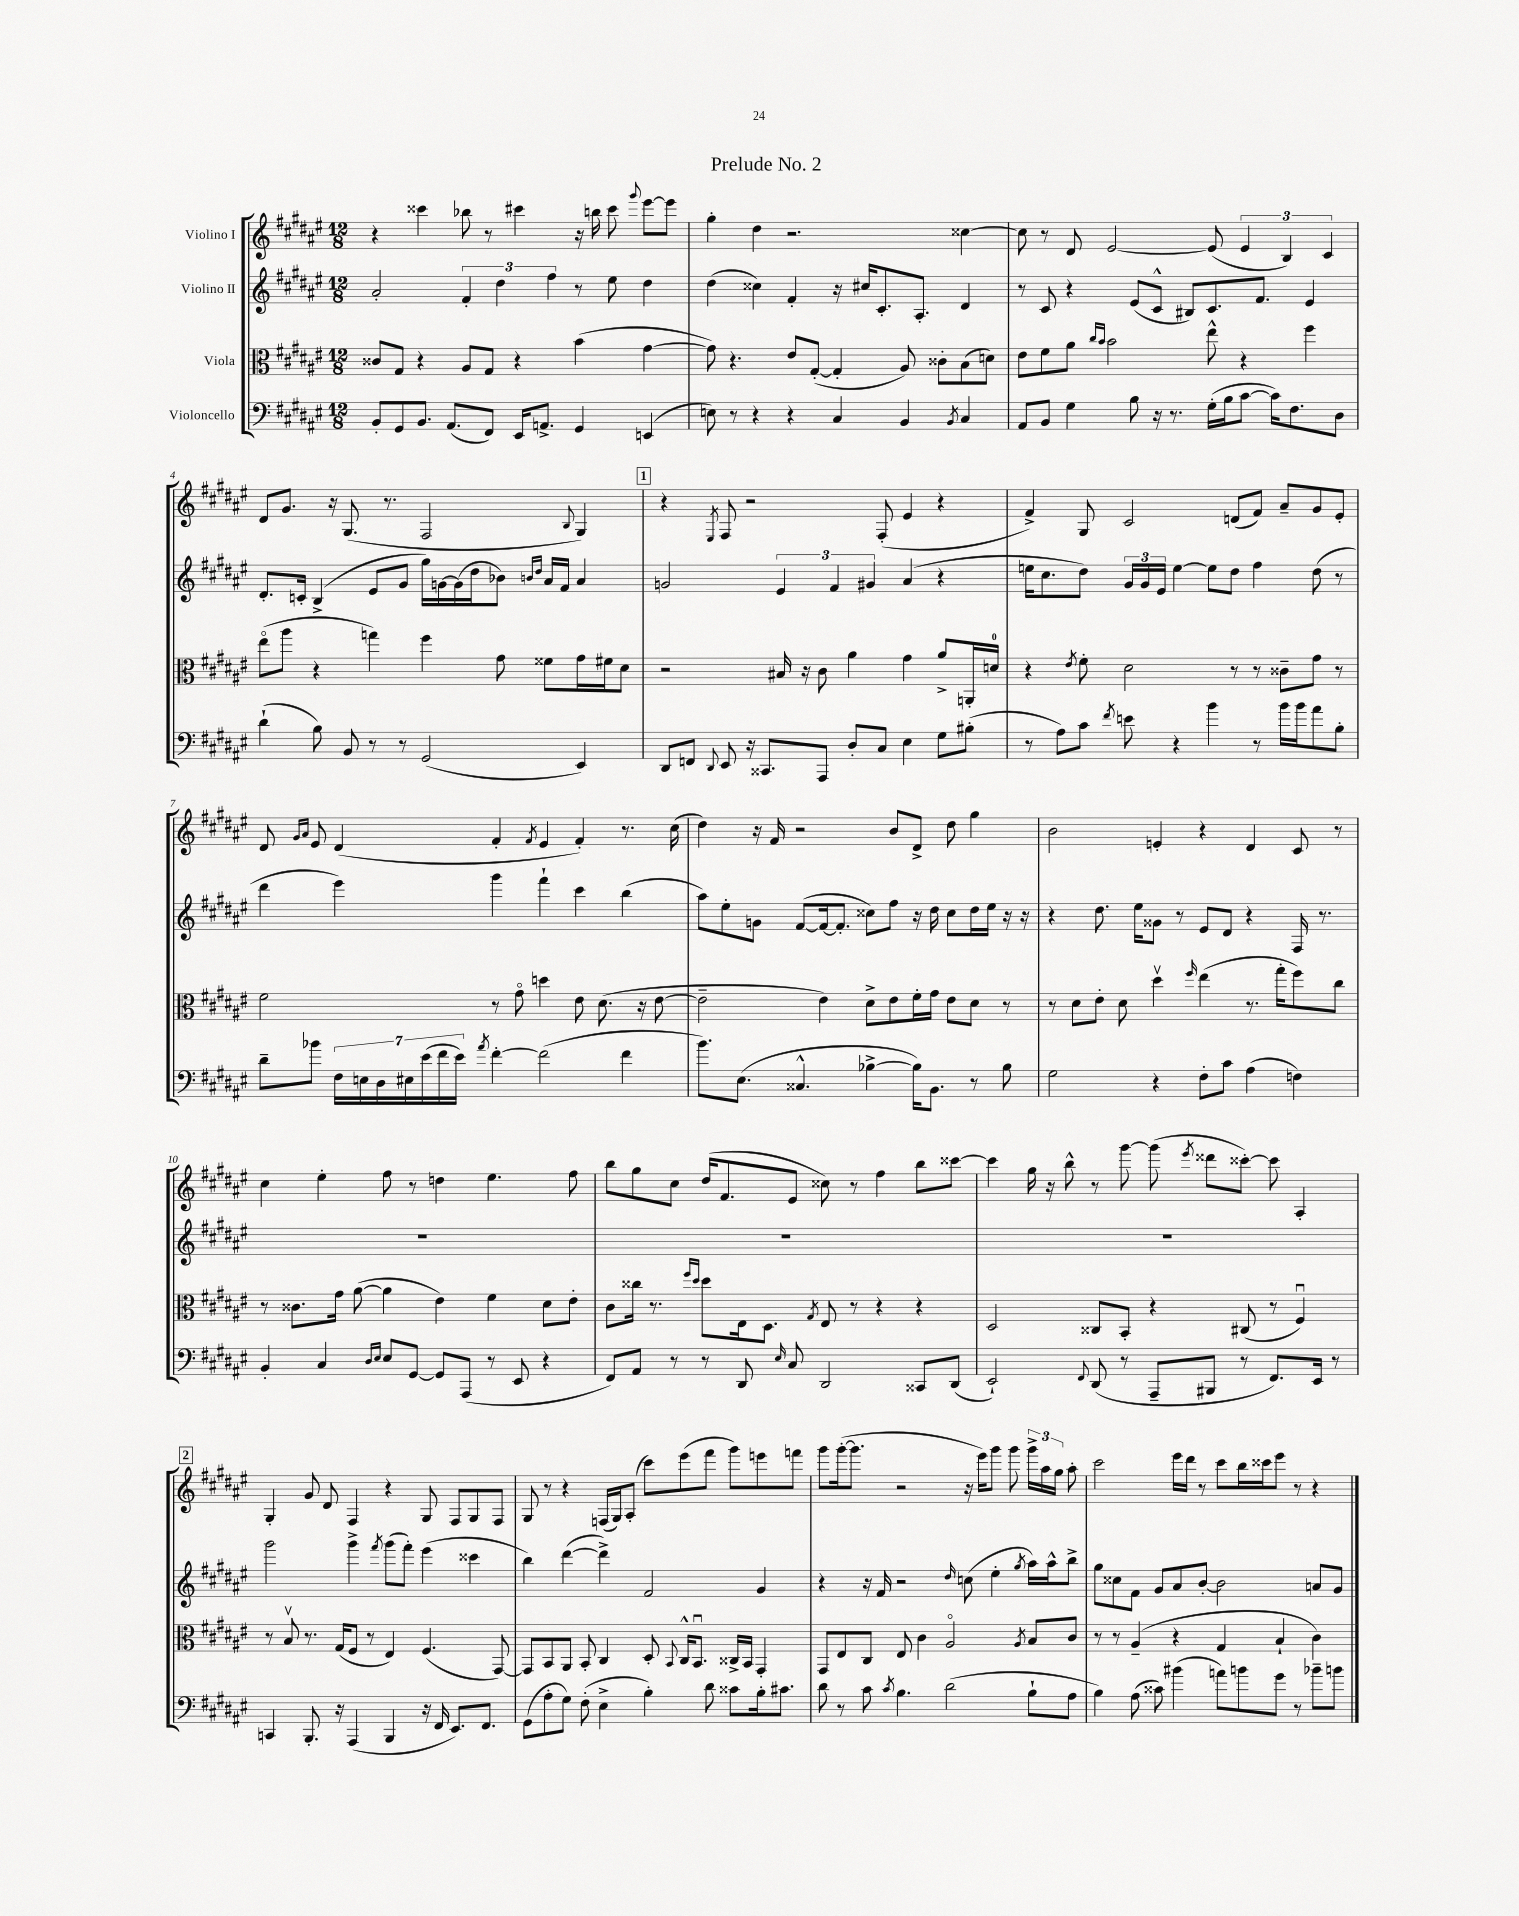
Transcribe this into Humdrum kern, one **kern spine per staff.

**kern	**kern	**kern	**kern
*staff4	*staff3	*staff2	*staff1
*clefF4	*clefC3	*clefG2	*clefG2
*k[f#c#g#d#a#e#]	*k[f#c#g#d#a#e#]	*k[f#c#g#d#a#e#]	*k[f#c#g#d#a#e#]
*M12/8	*M12/8	*M12/8	*M12/8
8BB'/L	8c##/L	2a#'/	4r
8GG#/	8G#/J	.	.
8.BB/J	4r	.	4ccc##\
(8.AA#/L	.	.	.
.	8A#/L	6f#'/	8bb-\
8FF#/J)	8G#/J	.	8r
.	.	6dd#\	.
16EE#/LK	4r	.	4ccc#\
8.AA^/J	.	.	.
.	.	6ff#\	.
4GG#/	(4b\	8r	16r
.	.	.	16bb\
.	.	8ee#\	8ccc#\
.	.	.	8qqggg#/
(4EE/	[4g#\	4dd#\	[8eee#\L
.	.	.	8eee#\]J
=	=	=	=
8E\)	8g#\])	(4dd#\	4gg#'\
8r	4.r	.	.
4r	.	4cc##\)	4dd#\
4r	8e#/L	4f#'/	2.r
.	([8G#'/J	.	.
4C#/	4G#'/]	16r	.
.	.	16cc#/LK	.
.	.	8.c#'/	.
4BB/	8A#/)	.	.
.	.	8.A#'/J	.
.	8c##'\L	.	.
8qBB/	.	.	.
4C#/	(8B\	4d#/	[4cc##\
.	8d\J)	.	.
=	=	=	=
8AA#/L	8e#\L	8r	8cc##\]
8BB/J	8f#\	8c#/	8r
4G#\	8a#\J	4r	8d#/
.	16qqcc#/LL	.	.
.	16qqb/JJ	.	.
.	2b\	.	[2e#/
8B\	.	(8e#/L	.
16r	.	8c#^^/J	.
8.r	.	.	.
.	.	8B#/L)	.
(16G#'\LL	8ee#^^\	8.c#/	(8e#/]
16B\J	.	.	.
[8c#\J	4r	.	6e#/
.	.	8.f#/J	.
16c#\]LK)	.	.	.
.	.	.	6B/)
8.F#\	.	.	.
.	4ff#\	4e#/	.
.	.	.	6c#/
8D#\J	.	.	.
=	=	=	=
(4d#`\	(8ee#o\L	8.d#'/L	8d#/L
.	8aa#\J	.	8.g#/J
.	.	16c'/Jk	.
8B\)	4r	(4B^/	.
.	.	.	16r
8BB/	.	.	(8.G#/
8r	4gg\)	8e#/L	.
.	.	.	8.r
8r	.	8g#/J	.
(2GG#/	4ff#\	16gg#\LL)	2F#/
.	.	[16g\	.
.	.	(16g\]	.
.	.	16dd#\J	.
.	8g#\	8b-\J)	.
.	.	16qqb/LL	.
.	.	16qqdd#/JJ	.
.	8f##\L	16a#/LL	.
.	.	16f#/JJ	.
.	.	.	8qqB/
4EE#/)	16g#\L	4a#/	4G#/)
.	16f#\J	.	.
.	8d#\J	.	.
=	=	=	=
8DD#/L	2r	2g/	4r
8FF/J	.	.	.
8qqDD#/	.	.	8qE#/
8EE#/	.	.	8F#/
16r	.	.	2r
8.CC##/L	.	.	.
.	16B#/	6e#/	.
.	16r	.	.
8AAA#/J	8c#\	.	.
.	.	6f#/	.
8D#'/L	4a#\	.	.
.	.	6g#/	.
8C#/J	.	.	(8F#'/
4E#\	4g#\	(4a#/	4e#/
8G#\L	8a#^/L	4r	4r
(8B#'\J	16AA'/L	.	.
.	16d/JJ	.	.
=	=	=	=
8r	4r	16ee\LK	4f#^/)
.	.	8.cc#\	.
8A#\L)	.	.	.
.	8qe#/	.	.
8c#\J	8f#'\	8dd#\J)	8G#/
8qf#/	.	.	.
8e\	2d#\	24g#/LL	2c#/
.	.	24g#/	.
.	.	24e#/JJ	.
4r	.	[4ee\	.
4b\	.	8ee\]L	.
.	8r	8dd#\J	(8d/L
8r	8r	4ff#\	8f#/J)
16b\LL	8c##~\L	.	8a#~/L
16b\J	.	.	.
8a#\	8g#\J	(8dd#\	8g#/
8B'\J	8r	8r	8e#'/J
=	=	=	=
8d#~\L	2f#\	4ddd#\	8d#/
.	.	.	16qqg#/LL
.	.	.	16qqa#/JJ
8b-\J	.	.	8e#/
28F#\LL	.	4eee#\)	(4d#/
28E\	.	.	.
28D#\	.	.	.
28E#\	.	.	.
(28e#\	.	.	.
28f#\	.	.	.
28e#\JJ)	.	.	.
8qa#/	.	.	.
[4f#'\	8r	4ggg#\	4f#'/
.	8g#o\	.	.
.	.	.	8qf#/
(2f#\]	4dd\	4fff#`\	4e#/
.	8e#\	4ccc#\	4f#'/)
.	(8.d#\	.	.
4f#\	.	(4bb\	8.r
.	16r	.	.
.	[8e#\	.	.
.	.	.	(16cc#\
=	=	=	=
8.b\L)	2e#~\]	8aa#\L)	4dd#\)
.	.	8ee#'\	.
(8.E#\J	.	.	.
.	.	8g\J	16r
.	.	.	16f#/
4.C##^^/	.	([8f#/L	2r
.	4e#\)	16f#/_k	.
.	.	8.f#'/]J	.
[4B-^\	8d#^\L	8cc##\L)	.
.	8e#\	8ff#\J	8b/L
16B-\]LK)	16f#'\L	16r	8d#^/J
8.BB\J	16g#\JJ	16dd#\	.
.	8e#\L	8cc##\L	8dd#\
8r	8d#\J	16dd#\L	4gg#\
.	.	16ee#\JJ	.
8B-\	8r	16r	.
.	.	16r	.
=	=	=	=
2G#\	8r	4r	2b\
.	8d#\L	.	.
.	8e#'\J	8.dd#\	.
.	8d#\	.	.
.	.	16ee#\LK	.
4r	4dd#v\	8g##\J	4e'/
.	.	8r	.
.	16qqff#/	.	.
8F#'\L	(4ee#\	8e#/L	4r
8c#\J	.	8d#/J	.
(4A#\	8.r	4r	4d#/
.	16gg#'\LK	.	.
4F\)	8ff#\)	16F#/	8c#/
.	.	8.r	.
.	8cc#\J	.	8r
=	=	=	=
4BB'/	8r	1.r	4cc#\
.	8.c##\L	.	.
4C#/	.	.	4ee#'\
.	16g#\Jk	.	.
.	([8a#\	.	.
16qqD#/LL	.	.	.
16qqE#/JJ	.	.	.
8E#/L	4a#\]	.	8ff#\
[8GG#/J	.	.	8r
8GG#/]L	4e#\)	.	4dd\
(8AAA#/J	.	.	.
8r	4f#\	.	4.ee#\
8EE#/	.	.	.
4r	8d#\L	.	.
.	8e#'\J	.	8ff#\
=	=	=	=
8FF#/L)	8c#\L	1.r	8bb\L
8AA#/J	16cc##\Jk	.	8gg#\
.	8.r	.	.
8r	.	.	8cc#\J
.	16qqff#/LL	.	.
.	16qqdd#/JJ	.	.
8r	8dd#\L	.	(16dd#/LK
.	.	.	8.f#/
8DD#/	16E#\k	.	.
.	8.D#\J	.	.
16qqE#/	.	.	.
8C#/	.	.	8e#/J
.	8qG#/	.	.
2DD#/	8E#/	.	8cc##\)
.	8r	.	8r
.	4r	.	4ff#\
8CC##/L	4r	.	8bb\L
(8DD#/J	.	.	[8ccc##\J
=	=	=	=
2EE#`/)	2D#/	1.r	4ccc##\]
.	.	.	16gg#\
.	.	.	16r
.	.	.	8bb^^\
8qqFF#/	.	.	.
(8DD#/	8C##/L	.	8r
8r	8BB'/J	.	[8ggg#\
8AAA#~/L	4r	.	(8ggg#\]
.	.	.	8qeee#/
8BBB#/J	.	.	8ddd##\L
8r	(8C#/	.	[8ccc##'\J)
8.FF#/L)	8r	.	8ccc##\]
.	4F#u/)	.	4A#'/
16EE#/Jk	.	.	.
8r	.	.	.
=	=	=	=
4CC/	8r	2ggg#\	4G#'/
.	8Bv/	.	.
8.BBB'/	8.r	.	8g#/
.	.	.	8d#/
16r	(16G#/LK	.	.
(4AAA#/	8F#/J	4ggg#^\	4F#/
.	8r	.	.
.	.	8qfff#/	.
4BBB/	4E#/)	(8ggg#\L	4r
.	.	8fff#'\J)	.
16r	(4.F#/	(4eee#\	8G#/
16FF#/	.	.	.
8.EE#/L)	.	.	8F#/L
.	.	4ccc##\	8G#/
8.FF#/J	.	.	.
.	[8GG#/)	.	8F#/J
=	=	=	=
(8GG#\L	8GG#/]L	4bb\)	8G#/
8A#'\	8BB/	.	8r
8G#\J)	8AA#/J	([4ddd#\	4r
(8F#'\	8BB'/	.	.
4E#^\	4C#/	4ddd#^\])	(16F/LL
.	.	.	16G#/J)
.	.	.	(8A#'/J
4B'\)	8D#'/	2f#/	8ccc#\L)
.	8qqBB/	.	.
.	16C#^^/LK	.	(8eee#\
.	8.BBu/J	.	.
8d#\	.	.	8fff#\J
8c##\L	16C##^/LL	.	8ggg#\L)
.	16BB/JJ	.	.
16B'\k	4GG#'/	4g#/	8eee\
8.c#\J	.	.	.
.	.	.	8fff\J
=	=	=	=
8d#\	8GG#/L	4r	8ggg#\L
8r	8E#/	.	([16ggg#'\k
.	.	.	8.ggg#\]J
8c#\	8C#/J	16r	.
.	.	16f#/	.
8qc#/	.	.	.
4.B\	8E#/	2r	2r
.	4c#\	.	.
(2d#\	2A#o/	.	.
.	.	16qqdd#/	.
.	.	(8cc\	16r
.	.	.	16eee#\LK)
.	.	4ee#'\	8ggg#\J
.	.	.	8ggg#\
.	8qA#/	8qgg#/	.
8B`\L	8B/L	16aa#\LL)	24ggg#^\LL
.	.	.	24aa#\
.	.	16aa#^^\J	.
.	.	.	24gg#\JJ
8A#\J	8c#/J	8bb^\J	8aa#'\
=	=	=	=
4B\)	8r	8gg#\L	2ccc#\
.	8r	8cc##\	.
(8A#\	(4A#~/	8f#\J	.
8c##\)	.	8g#/L	.
(4b#\	4r	8a#/	16eee#\LL
.	.	.	16ddd#\JJ
.	.	[8b'/J	8r
8a\L)	4G#/	2b\]	8ccc#\L
8b\	.	.	16bb\L
.	.	.	16ccc##\J
8g#\J	4B`/	.	8eee#\J
8r	.	.	8r
8b-~\L	4c#\)	8a/L	4r
8b\J	.	8g#/J	.
==	==	==	==
*-	*-	*-	*-
